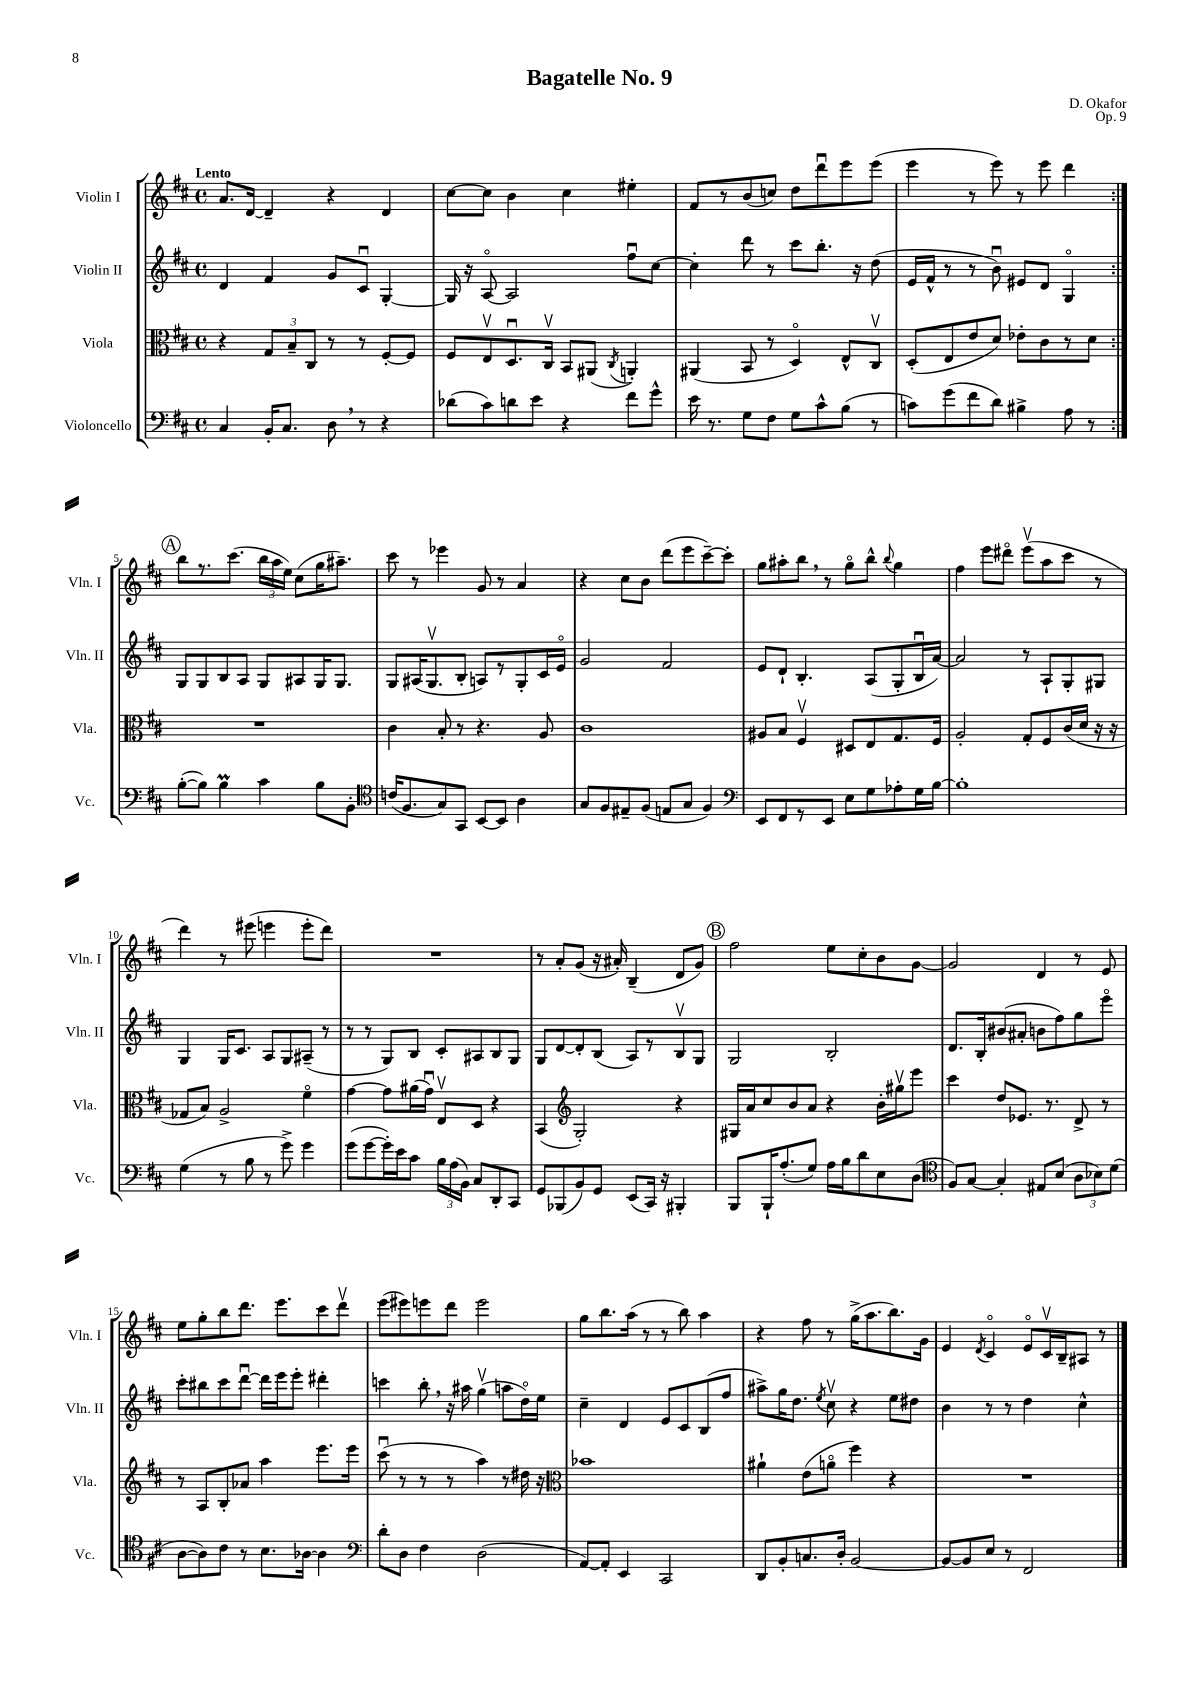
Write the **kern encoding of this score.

**kern	**kern	**kern	**kern
*staff4	*staff3	*staff2	*staff1
*clefF4	*clefC3	*clefG2	*clefG2
*k[f#c#]	*k[f#c#]	*k[f#c#]	*k[f#c#]
*M4/4	*M4/4	*M4/4	*M4/4
*met(c)	*met(c)	*met(c)	*met(c)
4C#	4r	4d	8.a
.	.	.	[16d
16BB'	12G	4f#	4d~]
8.C#	.	.	.
.	12B~	.	.
.	12C#	.	.
8D	8r	8g	4r
8r	8r	8c#u	.
4r	[8F#'	[4G'	4d
.	8F#]	.	.
=	=	=	=
(8d-	8F#	16G]	[8cc#
.	.	16r	.
8c#)	8Ev	[8Ao	8cc#]
8d	8.Du	2A]	4b
8e	.	.	.
.	16C#v	.	.
4r	8BB	.	4cc#
.	(8AA#	.	.
.	8qC#	.	.
8f#	4AA')	8ff#u	4ee#'
8g^^	.	[8cc#	.
=	=	=	=
16e	(4AA#	4cc#']	8f#
8.r	.	.	.
.	.	.	8r
8G	8BB	8ddd	(8b
8F#	8r	8r	8cc)
8G	4Do)	8ccc#	8dd
8c#^^	.	8.bb'	8dddu
(8B	8E^^	.	8eee
.	.	16r	.
8r	8C#v	(8dd	(8eee
=	=	=	=
8c)	(8D'	16e	4eee
.	.	16f#^^	.
(8g	8E	8r	.
8f#	8e	8r	8r
8d)	8d)	8bu)	8eee)
4B#^	8e-'	8e#	8r
.	8c#	8d	8eee
8A	8r	4Go	4ddd
8r	8d	.	.
=:|!	=:|!	=:|!	=:|!
([8B'	1r	8G	8bb
8B])	.	8G	8.r
4B	.	8B	.
.	.	.	(8.ccc#
.	.	8A	.
4c#	.	8G	24bb
.	.	.	24aa
.	.	.	24ee)
.	.	8A#	(8cc#
8B	.	16G	16gg
.	.	8.G	8.aa#~)
8BB'	.	.	.
=	=	=	=
*clefC4	*	*	*
(16c	4c#	8G	8ccc#
8.F#	.	.	.
.	.	(16A#	8r
.	.	8.Gv	.
8G)	8B'	.	4eee-
8GG	8r	8B'	.
[8BB	4.r	8A)	8g
8BB]	.	8r	8r
4A	.	8G'	4a
.	8A	16c#	.
.	.	16eo	.
=	=	=	=
8G	1c#	2g	4r
8F#	.	.	.
8E#~	.	.	8cc#
(8F#	.	.	8b
8E	.	2f#	(8ddd
8G	.	.	8eee
4F#)	.	.	[8ccc#~)
.	.	.	8ccc#']
=	=	=	=
*clefF4	*	*	*
8EE	8A#	8e	8gg
8FF#	8B	8d`	8aa#'
8r	4F#v	4.B'	8bb
8EE	.	.	8r
8E	8D#	.	8ggo
8G	8E	(8A	8bb^^
.	.	.	8qqbb
8A-'	8.G	8G'	4gg
16G	.	16Bu	.
[16B	16F#	[16a)	.
=	=	=	=
1B']	2A'	2a]	4ff#
.	.	.	8eee
.	.	.	8ddd#o
.	8G'	8r	(8eeev
.	8F#	8A`	8aa
.	(16c#	8G'	8ccc#
.	16d	.	.
.	16r	8G#	8r
.	16r	.	.
=	=	=	=
(4G	8G-	4G	4ddd)
.	8B)	.	.
8r	2A^	16G	8r
.	.	8.c#	.
8B	.	.	(8eee#
8r	.	8A	4eee
8g^)	.	8G	.
4g	4f#o	(8A#~	8eee'
.	.	8r	8ddd)
=	=	=	=
(8g	[4g	8r	1r
[8g	.	8r	.
16g'])	8g]	8G)	.
16e	.	.	.
8c#	(16a#	8B	.
.	16gu)	.	.
24B	8Ev	8c#'	.
(24A	.	.	.
24BB)	.	.	.
8C#	8D	8A#	.
8DD'	4r	8B	.
8CC#	.	8G	.
=	=	=	=
8GG	(4BB	8G	8r
(8BBB-	.	[8d	8a'
*	*clefG2	*	*
8BB)	2G')	8d']	(8g
8GG	.	(8B	16r
.	.	.	16a#')
(8EE	.	8A)	(4B~
16CC#)	.	8r	.
16r	.	.	.
4BBB#'	4r	8Bv	8d
.	.	8G	8g)
=	=	=	=
8BBB	16G#	2G	2ff#
.	16a	.	.
16BBB`	8cc#	.	.
(8.A'	.	.	.
.	8b	.	.
8G)	8a	.	.
16A	4r	2B'	8ee
16B	.	.	.
8d	.	.	8cc#'
8E	16b'	.	8b
.	16gg#v	.	.
(8D	8eee	.	[8g
=	=	=	=
*clefC4	*	*	*
8F#)	4ccc#	8.d	2g]
[8G	.	.	.
.	.	16B'	.
4G']	8dd	(8b#	.
.	8.e-	8a#'	.
8E#	.	8b	4d
.	8.r	.	.
(8B	.	8ff#)	.
12A	8d^	8gg	8r
12B-)	.	.	.
.	8r	8eeeo	8e
(12d	.	.	.
=	=	=	=
[8A	8r	8ccc#'	8ee
8A])	8A	8bb#	8gg'
8c#	8B'	8ccc#	8bb
8r	8a-	[8dddu	8.ddd
8.B	4aa	16ddd]	.
.	.	16eee	8.eee
.	.	8eee'	.
[16A-	.	.	.
4A-]	8.eee	4ddd#'	8ccc#
.	.	.	8dddv
.	16eee	.	.
=	=	=	=
*clefF4	*	*	*
8d'	(8ccc#u	4ccc	(8eee
8D	8r	.	8eee#)
4F#	8r	8bb'	8eee
.	8r	16r	8ddd
.	.	16aa#	.
(2D	4aa)	(4ggv	2eee
.	8r	8aa	.
.	16dd#	16ddo)	.
.	16r	16ee	.
=	=	=	=
*	*clefC3	*	*
[8AA)	1b-	4cc#~	8gg
8AA']	.	.	8.bb
4EE	.	4d	.
.	.	.	(16aa
.	.	.	8r
2CC#	.	8e	8r
.	.	8c#	8bb)
.	.	(8B	4aa
.	.	8ff#	.
=	=	=	=
8DD	4a#`	8aa#^)	4r
8BB'	.	16gg	.
.	.	8.dd	.
8.C	(8e	.	8ff#
.	.	8qee	.
.	8ao	8cc#v	8r
16D'	.	.	.
[2BB	4ff#)	4r	(16gg^
.	.	.	8.aa
.	4r	8ee	8.bb)
.	.	8dd#	.
.	.	.	16g
=	=	=	=
8BB_	1r	4b	4e
8BB]	.	.	.
.	.	.	8qd
8E	.	8r	4c#o
8r	.	8r	.
2FF#	.	4dd	8eo
.	.	.	16c#v
.	.	.	16B~
.	.	4cc#^^	8A#
.	.	.	8r
==	==	==	==
*-	*-	*-	*-
